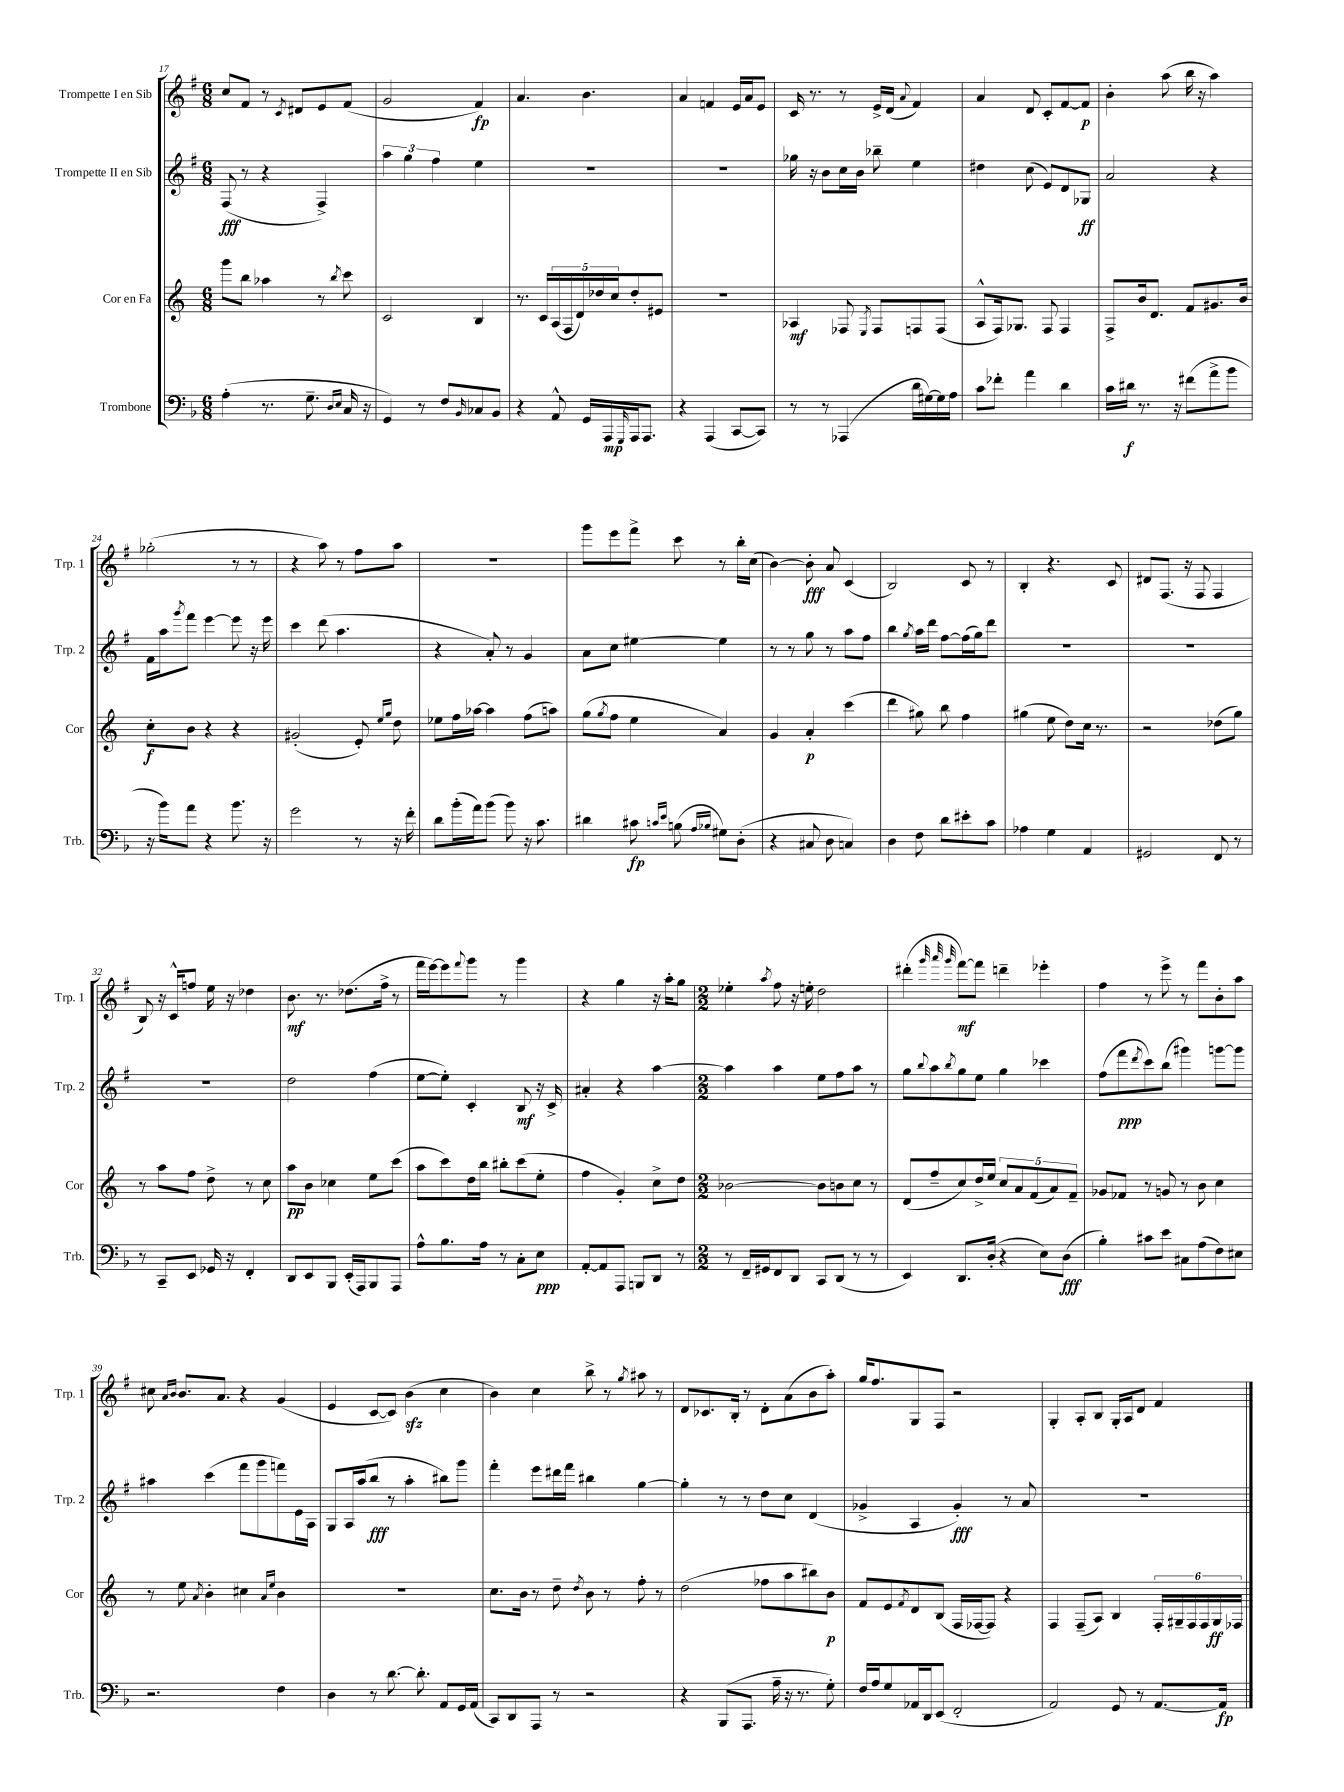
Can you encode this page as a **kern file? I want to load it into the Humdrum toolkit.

**kern	**dynam	**kern	**dynam	**kern	**dynam	**kern	**dynam
*part4	*part4	*part3	*part3	*part2	*part2	*part1	*part1
*staff4	*staff4	*staff3	*staff3	*staff2	*staff2	*staff1	*staff1
*I"Trombone	*	*I"Cor en Fa	*	*I"Trompette II en Sib	*	*I"Trompette I en Sib	*
*I'Trb.	*	*I'Cor	*	*I'Trp. 2	*	*I'Trp. 1	*
*clefF4	*	*clefG2	*	*clefG2	*	*clefG2	*
*k[b-]	*	*k[]	*	*k[f#]	*	*k[f#]	*
*M6/8	*	*M6/8	*	*M6/8	*	*M6/8	*
=17	=17	=17	=17	=17	=17	=17	=17
(4A'\	.	8ggg\L	.	(8F#/	fff	8cc/L	.
.	.	8bb\J	.	8r	.	8f#/J	.
8.r	.	4aa-X\	.	4r	.	8r	.
.	.	.	.	.	.	8qc/	.
.	.	.	.	.	.	8d#X/L	.
8.G~\	.	.	.	.	.	.	.
.	.	8r	.	4F#^/)	.	8e/	.
16qqD/LL	.	.	.	.	.	.	.
16qqE/JJ	.	8qbb/	.	.	.	.	.
16C/	.	8ccc\	.	.	.	(8f#/J	.
16r	.	.	.	.	.	.	.
=18	=18	=18	=18	=18	=18	=18	=18
4GG/)	.	2c/	.	6aa\	.	2g/	.
.	.	.	.	6gg\	.	.	.
8r	.	.	.	.	.	.	.
.	.	.	.	6ff#\	.	.	.
8F/L	.	.	.	.	.	.	.
16qqBB-/	.	.	.	.	.	.	.
8C-X/	.	4B/	.	4ee\	.	4f#/)	fp
8BB-/J	.	.	.	.	.	.	.
=19	=19	=19	=19	=19	=19	=19	=19
4r	.	8.r	.	2.r	.	4.a/	.
.	.	16c/LL	.	.	.	.	.
8AA^^/	.	(20A/	.	.	.	.	.
.	.	20F/	.	.	.	.	.
.	.	20d/)	.	.	.	.	.
16GG/LL	.	.	.	.	.	4.b\	.
.	.	20dd-X/	.	.	.	.	.
16AAA/	mp	.	.	.	.	.	.
.	.	20cc/J	.	.	.	.	.
16qqGGG/	.	.	.	.	.	.	.
16AAA/J	.	8dd-'/	.	.	.	.	.
8.AAA/J	.	.	.	.	.	.	.
.	.	8e#X/J	.	.	.	.	.
=20	=20	=20	=20	=20	=20	=20	=20
4r	.	2.r	.	2.r	.	4a/	.
(4AAA/	.	.	.	.	.	4fn/	.
[8CC/L	.	.	.	.	.	16e/LL	.
.	.	.	.	.	.	16a/J	.
8CC/J])	.	.	.	.	.	8e/J	.
=21	=21	=21	=21	=21	=21	=21	=21
8r	.	4A-X/	mf	16gg-X\	.	16c/	.
.	.	.	.	16r	.	8.r	.
8r	.	.	.	8b\L	.	.	.
(4AAA-X/	.	8F-X/	.	16cc\L	.	8r	.
.	.	.	.	16b\JJ	.	.	.
.	.	8qE/	.	.	.	.	.
.	.	8F-/L	.	8bb-X~\	.	16e^/LL	.
.	.	.	.	.	.	(16d/JJ	.
.	.	.	.	.	.	8qqa/	.
16d\LL	.	8Fn/	.	4ee\	.	4f#/)	.
[16G#X\)	.	.	.	.	.	.	.
16G#\]	.	(8F/J	.	.	.	.	.
16A\JJ	.	.	.	.	.	.	.
=22	=22	=22	=22	=22	=22	=22	=22
8c\L	.	8A^^/L	.	4dd#X\	.	4a/	.
8f-X'\J	.	16F/k)	.	.	.	.	.
.	.	8.G-X/J	.	.	.	.	.
4a\	.	.	.	(8cc\	.	8d/	.
.	.	8F/	.	8e/L)	.	8c'/L	.
4d\	.	4F/	.	8d/	.	[8f#/	.
.	.	.	.	8G-X/J	ff	8f#/J]	p
=23	=23	=23	=23	=23	=23	=23	=23
16c\LL	.	8F^/L	.	2a/	.	4b'\	.
16d#X\JJ	f	.	.	.	.	.	.
8.r	.	16b/k	.	.	.	.	.
.	.	8.d/J	.	.	.	.	.
.	.	.	.	.	.	(8aa\	.
16r	.	.	.	.	.	.	.
(8f#X\L	.	8f/L	.	.	.	16bb\	.
.	.	.	.	.	.	16r	.
8a^\	.	8.g#X/	.	4r	.	4aa\)	.
8b-\J	.	.	.	.	.	.	.
.	.	16b/Jk	.	.	.	.	.
!!LO:LB:g=z
=24	=24	=24	=24	=24	=24	=24	=24
16r	.	8cc'\L	f	16f#\LL	.	(2gg-X'\	.
16b-\KL)	.	.	.	16aa\J	.	.	.
.	.	.	.	8qggg/	.	.	.
8a\J	.	8b\J	.	8fff#\J	.	.	.
4r	.	4r	.	[4eee\	.	.	.
8.b-\	.	4r	.	8eee\]	.	8r	.
.	.	.	.	16r	.	8r	.
16r	.	.	.	16eee\	.	.	.
=25	=25	=25	=25	=25	=25	=25	=25
2g\	.	(2g#X'/	.	4ccc\	.	4r	.
.	.	.	.	(8ddd\	.	8aa\)	.
.	.	.	.	4.aa\	.	8r	.
8r	.	8e'/)	.	.	.	8ff#\L	.
.	.	16qqee/LL	.	.	.	.	.
.	.	16qqgg/JJ	.	.	.	.	.
16r	.	8dd\	.	.	.	8aa\J	.
16f'\	.	.	.	.	.	.	.
=26	=26	=26	=26	=26	=26	=26	=26
8d\L	.	8ee-X\L	.	4r	.	2.r	.
(16b-'\L	.	16ff\L	.	.	.	.	.
16a\J)	.	[16aa-X\JJ	.	.	.	.	.
(8b-\J	.	4aa-\]	.	8a'/)	.	.	.
8b-\)	.	.	.	8r	.	.	.
16r	.	(8ff\L	.	4g/	.	.	.
8.c\	.	.	.	.	.	.	.
.	.	8aan\J)	.	.	.	.	.
=27	=27	=27	=27	=27	=27	=27	=27
4d#X\	.	(8gg\L	.	8a\L	.	8ggg\L	.
.	.	8qgg/	.	.	.	.	.
.	.	8ff\J	.	8cc\J	.	8eee\	.
8c#X\	fp	4ee\	.	[4ee#X\	.	8fff#^\J	.
16qqcn/LL	.	.	.	.	.	.	.
16qqe/JJ	.	.	.	.	.	.	.
(8Bn\	.	.	.	.	.	8ccc\	.
16qqA/LL	.	.	.	.	.	.	.
16qqB-X/JJ	.	.	.	.	.	.	.
8G#X\L)	.	4a/)	.	4ee#\]	.	8r	.
(8D'\J	.	.	.	.	.	16bb'\LL	.
.	.	.	.	.	.	(16cc\JJ	.
=28	=28	=28	=28	=28	=28	=28	=28
4r	.	4g/	.	8r	.	[4b\)	.
.	.	.	.	8r	.	.	.
8C#X/	.	4a'/	p	8gg\	.	8b'\]	fff
8D\	.	.	.	8r	.	8a/	.
4Cn/)	.	(4ccc\	.	8aa\L	.	(4c/	.
.	.	.	.	8ff#\J	.	.	.
=29	=29	=29	=29	=29	=29	=29	=29
4D\	.	4ddd\	.	4bb\	.	2B/)	.
.	.	.	.	8qgg/	.	.	.
8F\	.	8gg#X\)	.	16aa\LL	.	.	.
.	.	.	.	16ddd\JJ	.	.	.
8d\L	.	8bb\	.	[8ff#\L	.	.	.
8e#X'\	.	4ff\	.	(16ff#\L]	.	8c/	.
.	.	.	.	16gg\J)	.	.	.
8c\J	.	.	.	8ddd\J	.	8r	.
=30	=30	=30	=30	=30	=30	=30	=30
4A-X\	.	(4gg#X\	.	2.r	.	4B'/	.
4G\	.	8ee\	.	.	.	4.r	.
.	.	8dd\L)	.	.	.	.	.
4AA/	.	16cc\Jk	.	.	.	.	.
.	.	8.r	.	.	.	.	.
.	.	.	.	.	.	8c/	.
=31	=31	=31	=31	=31	=31	=31	=31
2GG#X/	.	2r	.	2.r	.	8d#X/L	.
.	.	.	.	.	.	(8.F#/J	.
.	.	.	.	.	.	16r	.
.	.	.	.	.	.	8F#/	.
8FF/	.	(8dd-X\L	.	.	.	4F#/	.
8r	.	8gg\J)	.	.	.	.	.
!!LO:LB:g=z
=32	=32	=32	=32	=32	=32	=32	=32
8r	.	8r	.	2.r	.	8B/)	.
8CC~/L	.	8aa\L	.	.	.	16r	.
.	.	.	.	.	.	16c^^/KL	.
8EE/J	.	8ff\J	.	.	.	8ffn/J	.
16GG-X/	.	8dd^\	.	.	.	16ee\	.
16r	.	.	.	.	.	16r	.
4FF'/	.	8r	.	.	.	4dd-X\	.
.	.	8cc\	.	.	.	.	.
=33	=33	=33	=33	=33	=33	=33	=33
8DD/L	.	8aa\L	pp	2dd\	.	8.b\	mf
8EE/	.	8b\J	.	.	.	.	.
.	.	.	.	.	.	8.r	.
8BBB-/J	.	4cc-X\	.	.	.	.	.
(16EE'/LL	.	.	.	.	.	(8.dd-X\L	.
16AAA/J)	.	.	.	.	.	.	.
8BBB-/	.	8ee\L	.	(4ff#\	.	.	.
.	.	.	.	.	.	16ff#^\Jk	.
8AAA/J	.	(8ccc\J	.	.	.	8r	.
=34	=34	=34	=34	=34	=34	=34	=34
8A^^\L	.	8aa\L	.	[8ee\L	.	16fff#\LL	.
.	.	.	.	.	.	[16eee\J)	.
8.B-\	.	8ccc\)	.	8ee'\J])	.	8eee\]	.
.	.	.	.	.	.	8qqfff#/	.
.	.	16dd\L	.	4c'/	.	8ggg\J	.
16A\Jk	.	16bb\JJ	.	.	.	.	.
8r	.	8bb#X'\L	.	.	.	8r	.
8C'\L	.	(8ccc\	.	8B/	mf	4ggg\	.
8E\J	ppp	8ee'\J	.	16r	.	.	.
.	.	.	.	16c^/	.	.	.
=35	=35	=35	=35	=35	=35	=35	=35
[8AA'/L	.	4ff\	.	4a#X'/	.	4r	.
8AA/]	.	.	.	.	.	.	.
8AAA/J	.	4g'/)	.	4r	.	4gg\	.
8BBBn/L	.	.	.	.	.	.	.
8DD/J	.	8cc^\L	.	[4aa\	.	16r	.
.	.	.	.	.	.	16aa'\KL	.
8r	.	8dd\J	.	.	.	8gg\J	.
=36	=36	=36	=36	=36	=36	=36	=36
*M2/2	*	*M2/2	*	*M2/2	*	*M2/2	*
8r	.	[2b-X\	.	4aa\]	.	4ee-X'\	.
16FF~/LL	.	.	.	.	.	.	.
16GG#X/J	.	.	.	.	.	.	.
.	.	.	.	.	.	8qaa/	.
8FF/	.	.	.	4aa\	.	8ff#\	.
8DD/J	.	.	.	.	.	16r	.
.	.	.	.	.	.	16een'\	.
8CC/L	.	8b-\L]	.	8ee\L	.	2dd\	.
(8DD/J	.	8bn\	.	8ff#\	.	.	.
8r	.	8cc\J	.	8aa\J	.	.	.
8r	.	8r	.	8r	.	.	.
=37	=37	=37	=37	=37	=37	=37	=37
4EE/)	.	(8d/L	.	8gg\L	.	(4ddd#X'\	.
.	.	.	.	8qqbb/	.	.	.
.	.	8ff~/	.	8aa\	.	.	.
.	.	.	.	.	.	32qqggg/	.
.	.	.	.	.	.	32qqaaa/	.
.	.	.	.	8qbb/	.	32qqggg/	.
8.DD/L	.	8cc/)	.	8gg\	.	[8fff#\L)	mf
.	.	16dd^/L	.	8ee\J	.	8fff#\J]	.
(16D'/Jk	.	16ee/JJ	.	.	.	.	.
4r	.	10cc/L	.	4gg\	.	4dddn~\	.
.	.	10a/	.	.	.	.	.
.	.	(10f/	.	.	.	.	.
8E\L)	.	.	.	4ccc-X\	.	4eee-X'\	.
.	.	10a/)	.	.	.	.	.
(8D\J	fff	.	.	.	.	.	.
.	.	10f~/J	.	.	.	.	.
=38	=38	=38	=38	=38	=38	=38	=38
4B-'\)	.	8g-X/L	.	(8ff#\L	.	4ff#\	.
.	.	8f-X/J	.	8fff#\	ppp	.	.
.	.	.	.	8qddd/	.	.	.
8c#X\L	.	8r	.	8ccc\)	.	8r	.
8e\J	.	8gn/	.	(8bb\J	.	8eee^\	.
8C#X\L	.	8r	.	4ggg#X\)	.	8r	.
(8A\	.	8b\	.	.	.	8fff#\L	.
8F\)	.	4cc\	.	[8gggn\L	.	8b'\	.
8E#X\J	.	.	.	8ggg\J]	.	8aa\J	.
!!LO:LB:g=z
=39	=39	=39	=39	=39	=39	=39	=39
2.r	.	8r	.	4aa#X\	.	8cc#X\	.
.	.	.	.	.	.	16qqa/LL	.
.	.	.	.	.	.	16qqb/JJ	.
.	.	8ee\	.	.	.	8.b/L	.
.	.	8qa/	.	.	.	.	.
.	.	4b'\	.	(4ccc\	.	.	.
.	.	.	.	.	.	8.a/J	.
.	.	4cc#X\	.	8fff#\L	.	4r	.
.	.	.	.	8ggg\	.	.	.
.	.	16qqa/LL	.	.	.	.	.
.	.	16qqee/JJ	.	.	.	.	.
4F\	.	4b\	.	8fffn\)	.	(4g/	.
.	.	.	.	16e\L	.	.	.
.	.	.	.	16A\JJ	.	.	.
=40	=40	=40	=40	=40	=40	=40	=40
4D\	.	1r	.	8G/L	.	4e/	.
.	.	.	.	16A/L	.	.	.
.	.	.	.	(16aa/J	.	.	.
8r	.	.	.	8bb/J	fff	[8c/L	.
[8.d\	.	.	.	8r	.	8c/J])	.
.	.	.	.	4aa'\	.	(4bzz\	.
8.d'\]	.	.	.	.	.	.	.
8AA/L	.	.	.	8bb#X\L)	.	4cc\	.
16GG/L	.	.	.	8ggg\J	.	.	.
(16AA/JJ	.	.	.	.	.	.	.
=41	=41	=41	=41	=41	=41	=41	=41
8CC/L)	.	8.cc\L	.	4fff#'\	.	4b\)	.
8DD/	.	.	.	.	.	.	.
.	.	16b\Jk	.	.	.	.	.
8AAA/J	.	8r	.	8eee\L	.	4cc\	.
8r	.	8dd~\	.	16ddd#X\L	.	.	.
.	.	.	.	16fff#\JJ	.	.	.
.	.	8qdd/	.	.	.	.	.
2r	.	8b\	.	4bb#X\	.	8bb^\	.
.	.	8r	.	.	.	8r	.
.	.	.	.	.	.	8qgg/	.
.	.	8ff'\	.	[4gg\	.	8aa#X\	.
.	.	8r	.	.	.	8r	.
=42	=42	=42	=42	=42	=42	=42	=42
4r	.	(2dd\	.	4gg'\]	.	8d/L	.
.	.	.	.	.	.	8.c-X/	.
(8BBB-/L	.	.	.	8r	.	.	.
.	.	.	.	.	.	16B'/Jk	.
8.AAA/J	.	.	.	8r	.	8r	.
.	.	8ff-X\L	.	8dd\L	.	8d'\L	.
16A~\	.	.	.	.	.	.	.
16r	.	8aa\	.	8cc\J	.	(8a\	.
8.r	.	.	.	.	.	.	.
.	.	8bb#X\)	.	(4d/	.	8b\	.
8G'\)	.	8b\J	p	.	.	8aa'\J)	.
=43	=43	=43	=43	=43	=43	=43	=43
16F/LL	.	8f/L	.	4g-X^/	.	16gg/KL	.
16A/J	.	.	.	.	.	8.ff#/	.
8G/	.	8e/	.	.	.	.	.
.	.	8qf/	.	.	.	.	.
16AA-X/L	.	8d/	.	4A/	.	8G/	.
16DD/J	.	.	.	.	.	.	.
(8EE/J	.	(8B/J	.	.	.	8F#/J	.
2FF'/	.	16F/LL	.	4g-'/)	fff	2r	.
.	.	[16F-X/J	.	.	.	.	.
.	.	8F-/J])	.	.	.	.	.
.	.	4r	.	8r	.	.	.
.	.	.	.	8a/	.	.	.
=44	=44	=44	=44	=44	=44	=44	=44
2AA/)	.	4F/	.	1r	.	4G'/	.
.	.	(8F~/L	.	.	.	8A'/L	.
.	.	8A/J)	.	.	.	8B/J	.
8GG/	.	4B/	.	.	.	16G'/LL	.
.	.	.	.	.	.	16A/J	.
8r	.	.	.	.	.	8d/J	.
[8.AA/L	.	24F'/LL	.	.	.	4f#/	.
.	.	24G#X~/	.	.	.	.	.
.	.	24F/	.	.	.	.	.
.	.	24F/	.	.	.	.	.
.	.	24G#/	ff	.	.	.	.
16AA/Jk]	fp	.	.	.	.	.	.
.	.	24F-X/JJ	.	.	.	.	.
==	==	==	==	==	==	==	==
*-	*-	*-	*-	*-	*-	*-	*-
